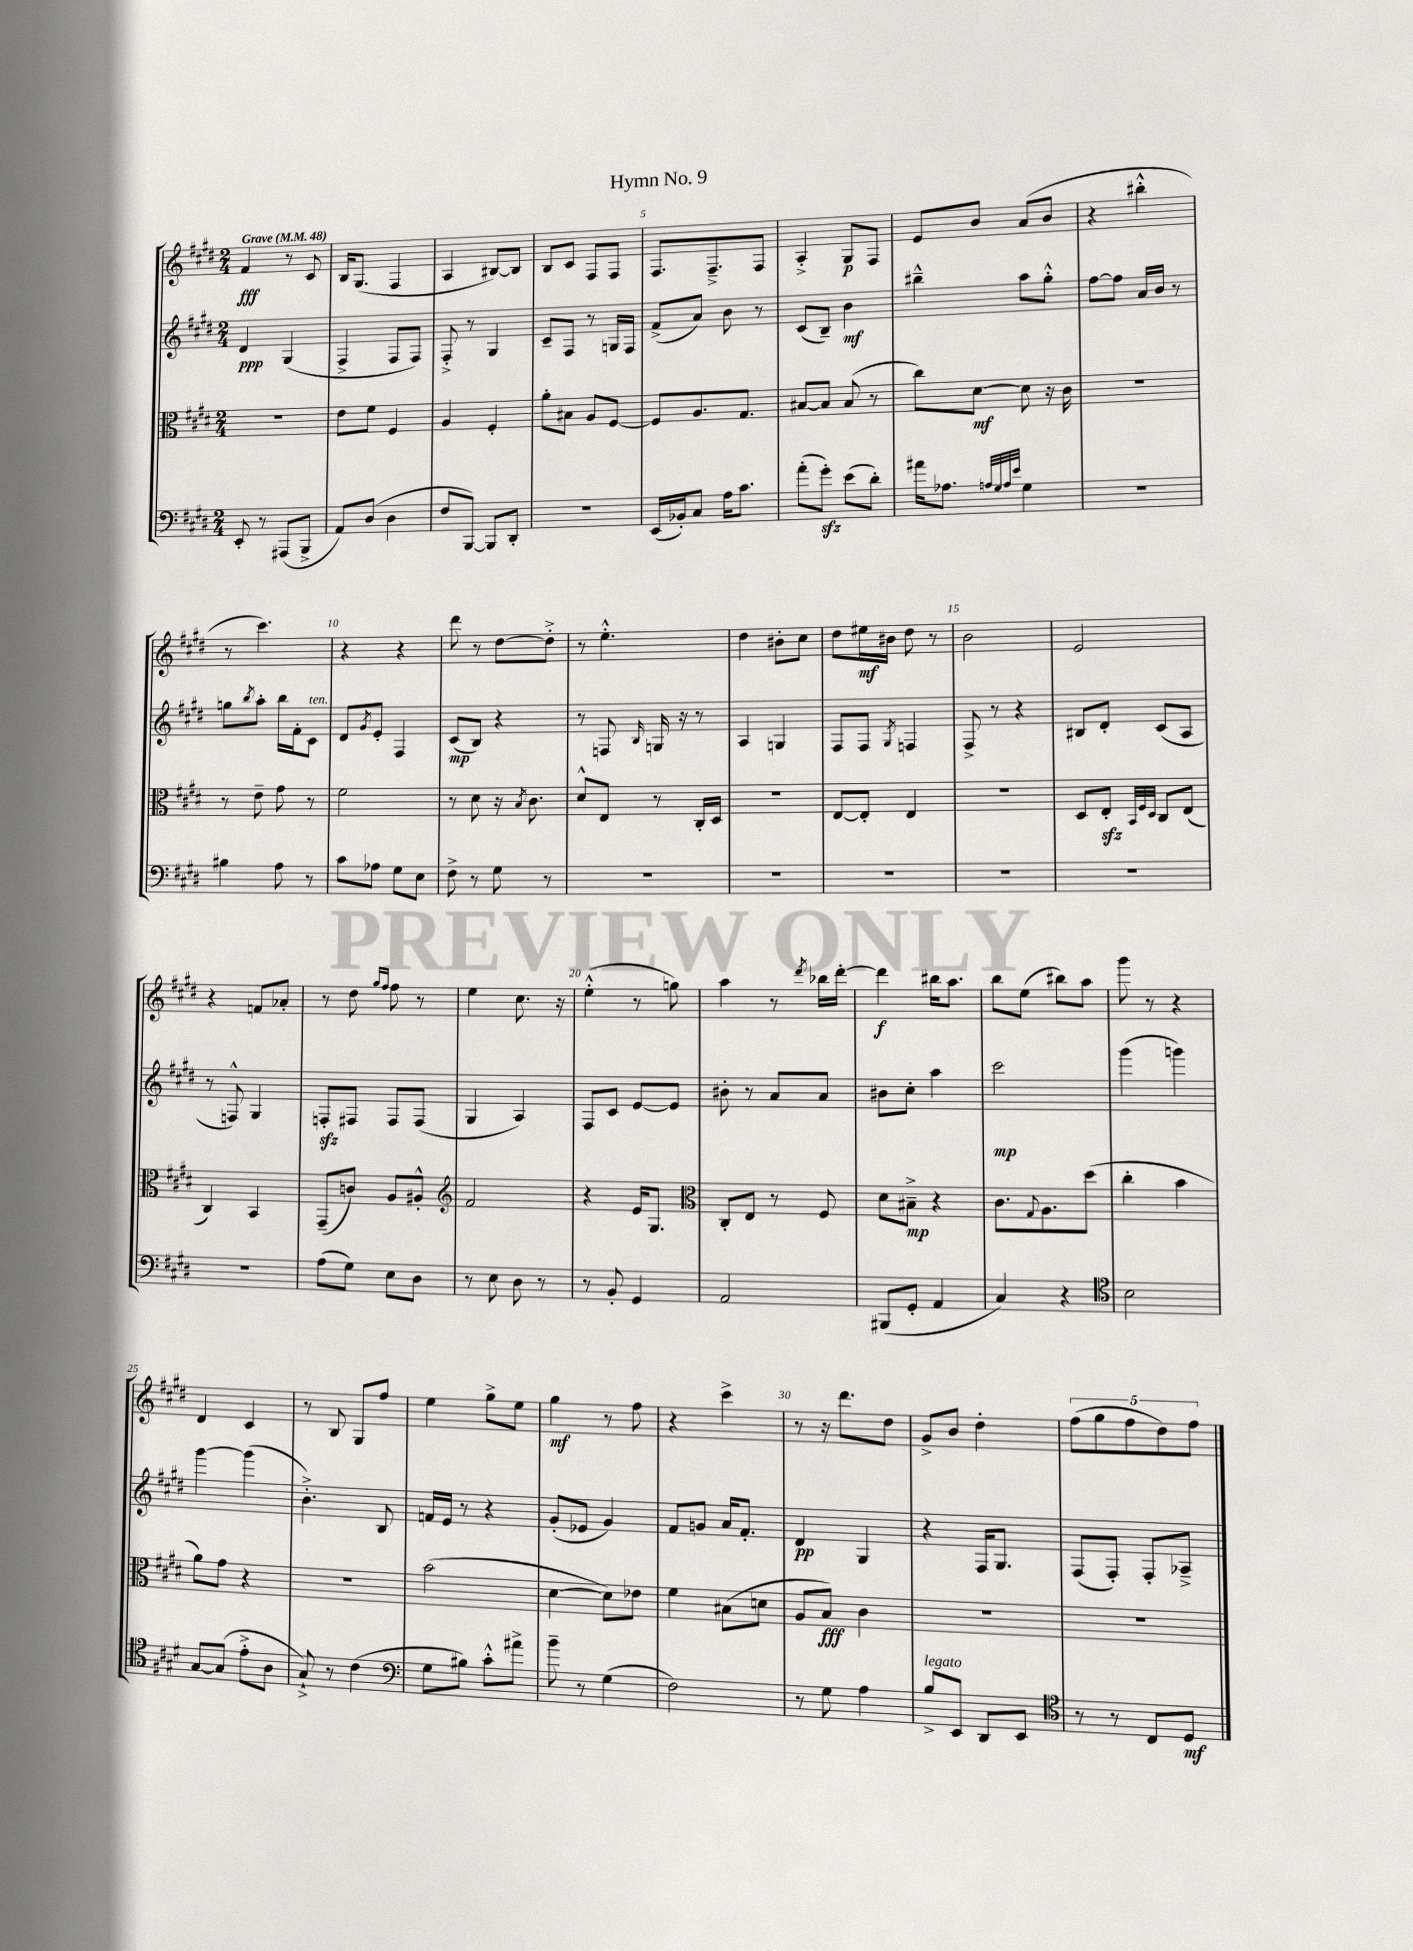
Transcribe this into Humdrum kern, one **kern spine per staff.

**kern	**dynam	**kern	**dynam	**kern	**dynam	**kern	**dynam
*part4	*part4	*part3	*part3	*part2	*part2	*part1	*part1
*staff4	*staff4	*staff3	*staff3	*staff2	*staff2	*staff1	*staff1
*clefF4	*	*clefC3	*	*clefG2	*	*clefG2	*
*k[f#c#g#d#]	*	*k[f#c#g#d#]	*	*k[f#c#g#d#]	*	*k[f#c#g#d#]	*
*M2/4	*	*M2/4	*	*M2/4	*	*M2/4	*
*MM48	*	*MM48	*	*MM48	*	*MM48	*
=1	=1	=1	=1	=1	=1	=1	=1
!	!	!	!	!	!	!LO:TX:a:B:t=Grave	!
8EE'/	.	2r	.	4d#/	ppp	4f#/	fff
8r	.	.	.	.	.	.	.
(8AAA#X/L	.	.	.	(4G#/	.	8r	.
8BBB^/J	.	.	.	.	.	8c#/	.
=2	=2	=2	=2	=2	=2	=2	=2
8AA/L)	.	8e\L	.	4F#^/	.	16B/KL	.
.	.	.	.	.	.	(8.G#/J	.
(8D#/J	.	8f#\J	.	.	.	.	.
4D#\	.	4F#/	.	8F#/L	.	4F#/	.
.	.	.	.	8F#/J)	.	.	.
=3	=3	=3	=3	=3	=3	=3	=3
8F#/L	.	4A/	.	8F#'^/	.	4A/	.
[8BBB/J)	.	.	.	8r	.	.	.
8BBB/L]	.	4F#'/	.	4G#/	.	[8B#X/L)	.
8DD#'/J	.	.	.	.	.	8B#/J]	.
=4	=4	=4	=4	=4	=4	=4	=4
2r	.	8a'\L	.	8c#~/L	.	8B/L	.
.	.	8B#X\J	.	8F#/J	.	8c#/J	.
.	.	8A/L	.	8r	.	8F#/L	.
.	.	[8F#/J	.	16Gn/LL	.	8F#/J	.
.	.	.	.	16F#/JJ	.	.	.
=5	=5	=5	=5	=5	=5	=5	=5
(16EE/LL	.	8F#/L]	.	(8f#^/L	.	8.F#/L	.
16BB-X'/J)	.	.	.	.	.	.	.
8C#/J	.	8.A/	.	8a/J)	.	.	.
.	.	.	.	.	.	8.F#~^/	.
16A\KL	.	.	.	8b\	.	.	.
8.c#\J	.	8.G#/J	.	.	.	.	.
.	.	.	.	8r	.	8F#/J	.
=6	=6	=6	=6	=6	=6	=6	=6
(8a'\L	.	[8B#X/L	.	(8c#/L	.	4A'^/	.
8g#zz'\J)	.	8B#/J]	.	8B~/J)	.	.	.
(8e\L	.	(8B#/	.	4b\	mf	8G#/L	p
8d#'\J)	.	8r	.	.	.	8F#/J	.
=7	=7	=7	=7	=7	=7	=7	=7
16a#X\KL	.	8cc#\L)	.	4bb#X~^^\	.	8e/L	.
8.A-X\J	.	.	.	.	.	.	.
.	.	[8d#\J	mf	.	.	8b/J	.
32qqAn/LLL	.	.	.	.	.	.	.
32qqG#/	.	.	.	.	.	.	.
32qqA/	.	.	.	.	.	.	.
32qqe/JJJ	.	.	.	.	.	.	.
4G#\	.	8d#\]	.	8aa\L	.	(8a/L	.
.	.	16r	.	8gg#'^^\J	.	8b/J	.
.	.	16c#\	.	.	.	.	.
=8	=8	=8	=8	=8	=8	=8	=8
2r	.	2r	.	[8ff#\L	.	4r	.
.	.	.	.	8ff#\J]	.	.	.
.	.	.	.	16a/LL	.	4bb#X'^^\	.
.	.	.	.	16b/JJ	.	.	.
.	.	.	.	8r	.	.	.
!!LO:LB:g=z
=9	=9	=9	=9	=9	=9	=9	=9
4B#X\	.	8r	.	8ggn\L	.	8r	.
.	.	.	.	8qbb/	.	.	.
.	.	8e~\	.	8aa'\J	.	4.ccc#\)	.
8A\	.	8g#\	.	16bb\LL	.	.	.
.	.	.	.	16f#'\J	.	.	.
!	!	!	!	!LO:TX:a:i:t=ten.	!	!	!
8r	.	8r	.	8c#\J	.	.	.
=10	=10	=10	=10	=10	=10	=10	=10
8c#\L	.	2f#\	.	8d#/L	.	4r	.
.	.	.	.	8qg#/	.	.	.
8A-X\J	.	.	.	8e'/J	.	.	.
8G#\L	.	.	.	4F#/	.	4r	.
8E\J	.	.	.	.	.	.	.
=11	=11	=11	=11	=11	=11	=11	=11
8F#^\	.	8r	.	(8c#/L	mp	8ddd#\	.
8r	.	8d#\	.	8B/J)	.	8r	.
8G#\	.	16r	.	4r	.	[8dd#\L	.
.	.	8qB/	.	.	.	.	.
.	.	8.c#\	.	.	.	.	.
8r	.	.	.	.	.	8dd#'^\J]	.
=12	=12	=12	=12	=12	=12	=12	=12
2r	.	8d#^^/L	.	8r	.	8r	.
.	.	8E/J	.	8Fn/	.	4.ee'^^\	.
.	.	.	.	16qqB/	.	.	.
.	.	8r	.	16Gn/	.	.	.
.	.	.	.	16r	.	.	.
.	.	16C#'/LL	.	8r	.	.	.
.	.	16D#/JJ	.	.	.	.	.
=13	=13	=13	=13	=13	=13	=13	=13
2r	.	2r	.	4A/	.	4dd#\	.
.	.	.	.	4Gn/	.	8b#X'\L	.
.	.	.	.	.	.	8cc#\J	.
=14	=14	=14	=14	=14	=14	=14	=14
2r	.	[8E/L	.	8F#/L	.	8dd#\L	.
.	.	8E'/J]	.	8F#/J	.	16ee#X\L	mf
.	.	.	.	.	.	16b#X\JJ	.
.	.	.	.	8qG#/	.	.	.
.	.	4E/	.	4Fn/	.	8dd#\	.
.	.	.	.	.	.	8r	.
=15	=15	=15	=15	=15	=15	=15	=15
2r	.	2r	.	8F#^/	.	2b\	.
.	.	.	.	8r	.	.	.
.	.	.	.	4r	.	.	.
=16	=16	=16	=16	=16	=16	=16	=16
2r	.	8D#/L	.	8B#X/L	.	2e/	.
.	.	8Ezz'/J	.	8d#'/J	.	.	.
.	.	32qqBB/LLL	.	.	.	.	.
.	.	32qqF#/	.	.	.	.	.
.	.	32qqD#/JJJ	.	.	.	.	.
.	.	8C#/L	.	(8c#/L	.	.	.
.	.	(8E/J	.	8A/J	.	.	.
!!LO:LB:g=z
=17	=17	=17	=17	=17	=17	=17	=17
2r	.	4C#/)	.	8r	.	4r	.
.	.	.	.	8Fn^^/)	.	.	.
.	.	4BB/	.	4G#/	.	8fn/L	.
.	.	.	.	.	.	8a-X'/J	.
=18	=18	=18	=18	=18	=18	=18	=18
(8A\L	.	(8GG#~/L	.	8Fnzz'/L	.	8r	.
8G#\J)	.	8cn/J)	.	8F#X/J	.	8dd#\	.
.	.	.	.	.	.	16qqgg#/LL	.
.	.	.	.	.	.	16qqff#/JJ	.
8E\L	.	8A/L	.	8F#/L	.	8ff#\	.
8D#\J	.	8A#X'^^/J	.	(8F#/J	.	8r	.
=19	=19	=19	=19	=19	=19	=19	=19
*	*	*clefG2	*	*	*	*	*
8r	.	2f#/	.	4G#/	.	4ee\	.
8E\	.	.	.	.	.	.	.
8D#\	.	.	.	4A/)	.	8.cc#\	.
8r	.	.	.	.	.	.	.
.	.	.	.	.	.	16r	.
=20	=20	=20	=20	=20	=20	=20	=20
8r	.	4r	.	8F#/L	.	(4ee'^^\	.
8BB'/	.	.	.	8c#/J	.	.	.
4GG#/	.	16e/KL	.	[8e/L	.	8r	.
.	.	8.G#/J	.	.	.	.	.
.	.	.	.	8e/J]	.	8ggn\)	.
=21	=21	=21	=21	=21	=21	=21	=21
*	*	*clefC3	*	*	*	*	*
2AA/	.	8C#'/L	.	8b#X'\	.	4aa\	.
.	.	8E/J	.	8r	.	.	.
.	.	8r	.	8a/L	.	8r	.
.	.	.	.	.	.	8qddd#/	.
.	.	8F#/	.	8a/J	.	16bb-X\LL	.
.	.	.	.	.	.	[16ddd#'\JJ	.
=22	=22	=22	=22	=22	=22	=22	=22
(8BBB#X/L	.	8d#\L	.	8b#X\L	.	4ddd#\]	f
8GG#'/J	.	8B#X~^\J	mp	8cc#'\J	.	.	.
4AA/	.	4r	.	4aa\	.	16bb#X\KL	.
.	.	.	.	.	.	8.aa\J	.
=23	=23	=23	=23	=23	=23	=23	=23
4C#/)	.	8.c#\L	.	2ccc#\	mp	8bb\L	.
.	.	.	.	.	.	(8ee\J	.
.	.	8qqG#/	.	.	.	.	.
.	.	8.A\	.	.	.	.	.
4r	.	.	.	.	.	8bb#X\L)	.
.	.	(8dd#\J	.	.	.	8aa\J	.
=24	=24	=24	=24	=24	=24	=24	=24
*clefC4	*	*	*	*	*	*	*
2B\	.	4cc#'\	.	(4ggg#\	.	8ggg#\	.
.	.	.	.	.	.	8r	.
.	.	4b\	.	4gggn\)	.	4r	.
!!LO:LB:g=z
=25	=25	=25	=25	=25	=25	=25	=25
[8G#/L	.	8a\L)	.	[4ggg#\	.	4d#/	.
(8G#/J]	.	8g#\J	.	.	.	.	.
8e'^\L	.	4r	.	(4ggg#\]	.	4c#/	.
8A\J	.	.	.	.	.	.	.
=26	=26	=26	=26	=26	=26	=26	=26
8G#`^/)	.	2r	.	4.b'^\)	.	8r	.
8r	.	.	.	.	.	8B/	.
(4c#\	.	.	.	.	.	8G#/L	.
.	.	.	.	8B/	.	8ff#/J	.
=27	=27	=27	=27	=27	=27	=27	=27
*clefF4	*	*	*	*	*	*	*
8G#\L	.	(2b\	.	16fn/LL	.	4ee\	.
.	.	.	.	16e/JJ	.	.	.
8B#X\J)	.	.	.	8r	.	.	.
8c#'^^\L	.	.	.	4r	.	8gg#^\L	.
8a#X^\J	.	.	.	.	.	8ee\J	.
=28	=28	=28	=28	=28	=28	=28	=28
8b~\	.	[4d#\	.	(8g#'/L	.	4gg#\	mf
8r	.	.	.	8e-X/J	.	.	.
(4G#\	.	8d#\L])	.	4g#/)	.	8r	.
.	.	8e-X\J	.	.	.	8ff#\	.
=29	=29	=29	=29	=29	=29	=29	=29
2F#\)	.	4f#\	.	8f#/L	.	4r	.
.	.	.	.	8gn/J	.	.	.
.	.	(8B#X\L	.	16a/KL	.	4ccc#^\	.
.	.	.	.	8.f#'/J	.	.	.
.	.	8dn\J	.	.	.	.	.
=30	=30	=30	=30	=30	=30	=30	=30
8r	.	8A/L	.	4d#/	pp	8r	.
8G#\	.	8B/J)	fff	.	.	16r	.
.	.	.	.	.	.	8.ddd#\L	.
4A\	.	4c#\	.	4G#/	.	.	.
.	.	.	.	.	.	8dd#\J	.
=31	=31	=31	=31	=31	=31	=31	=31
!LO:TX:a:i:t=legato	!	!	!	!	!	!	!
8B^/L	.	2r	.	4r	.	8g#^/L	.
8EE/J	.	.	.	.	.	8b/J	.
8DD#/L	.	.	.	16F#/KL	.	4dd#'\	.
.	.	.	.	8.G#/J	.	.	.
8EE/J	.	.	.	.	.	.	.
=32	=32	=32	=32	=32	=32	=32	=32
*clefC4	*	*	*	*	*	*	*
8r	.	2r	.	(8F#/L	.	(10ff#\L	.
.	.	.	.	.	.	10gg#\	.
8r	.	.	.	8F#'/J)	.	.	.
.	.	.	.	.	.	10ff#\	.
8C#/L	.	.	.	8F#'/L	.	.	.
.	.	.	.	.	.	10dd#\)	.
8D#/J	mf	.	.	8A-X~^/J	.	.	.
.	.	.	.	.	.	10ff#\J	.
==	==	==	==	==	==	==	==
*-	*-	*-	*-	*-	*-	*-	*-
